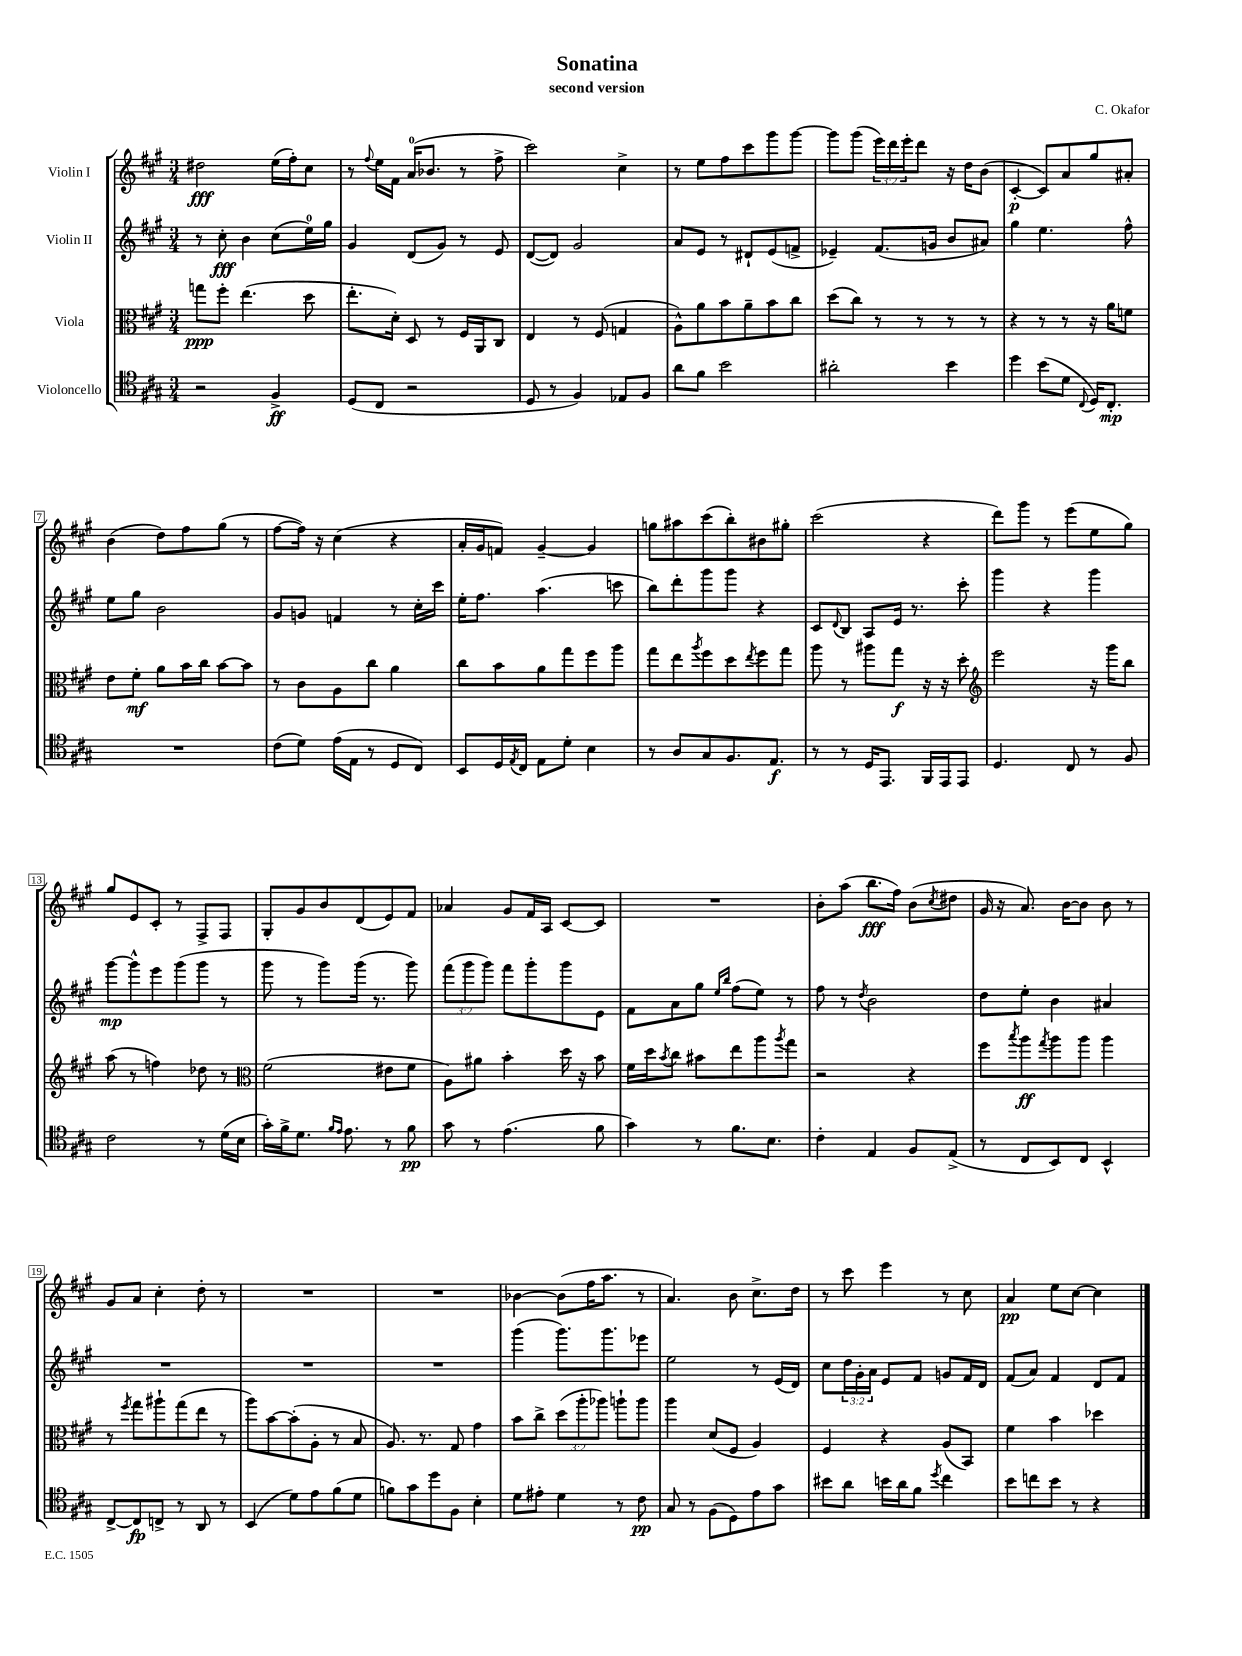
\header { title = "Sonatina" composer = "C. Okafor" subtitle = "second version" }
<<
\new StaffGroup <<
\new Staff = "s0" \with { instrumentName = "Violin I" } {
    \clef treble \key a \major \numericTimeSignature \time 3/4 \override Staff.TupletNumber.text = #tuplet-number::calc-fraction-text
    dis''2\fff e''16( fis''16-.) cis''8 |
    r8 \appoggiatura { fis''8 } e''16 fis'16 a'16-0( bes'8. r8 fis''8-> |
    cis'''2) cis''4-> |
    r8 e''8 fis''8 cis'''8 gis'''8 gis'''8~ |
    gis'''8 gis'''8( \tuplet 3/2 { e'''16) d'''16 e'''16-. } d'''8 r16 d''16 b'8( |
    cis'4~-.\p cis'8) a'8 gis''8 ais'8-. |
    b'4( d''8) fis''8 gis''8( r8 |
    fis''8~ fis''16) r16 cis''4( r4 |
    a'16-. gis'16 f'8) gis'4~-- gis'4 |
    g''8 ais''8 cis'''8( b''8-.) bis'8 gis''8-. |
    cis'''2( r4 |
    d'''8) gis'''8 r8 e'''8( e''8 gis''8) |
    gis''8 e'8 cis'8-. r8 fis8-> fis8 |
    gis8-. gis'8 b'8 d'8( e'8) fis'8 |
    aes'4 gis'8 fis'16 a16 cis'8~ cis'8 |
    R2. |
    b'8-. a''8( b''8.\fff fis''16) b'8( \acciaccatura { cis''8 } dis''8 |
    gis'16 r16 a'8.) b'16~ b'8 b'8 r8 |
    gis'8 a'8 cis''4-. d''8-. r8 |
    R2. |
    R2. |
    bes'4~ bes'8( fis''16 a''8. r8 |
    a'4.) b'8 cis''8.-> d''16 |
    r8 cis'''8 e'''4 r8 cis''8 |
    a'4\pp e''8 cis''8~ cis''4 \bar "|." |
}
\new Staff = "s1" \with { instrumentName = "Violin II" } {
    \clef treble \key a \major \numericTimeSignature \time 3/4 \override Staff.TupletNumber.text = #tuplet-number::calc-fraction-text
    r8 cis''8-.\fff b'4 cis''8( e''16-0) gis''16 |
    gis'4 d'8( gis'8) r8 e'8 |
    d'8~( d'8) gis'2 |
    a'8 e'8 r8 dis'8-! e'8( f'8-> |
    ees'4--) fis'8.( g'16 b'8 ais'8) |
    gis''4 e''4. fis''8-^ |
    e''8 gis''8 b'2 |
    gis'8 g'8 f'4 r8 cis''16-. cis'''16 |
    e''16-. fis''8. a''4.( c'''8 |
    b''8) d'''8-. gis'''8 gis'''8 r4 |
    cis'8 \appoggiatura { d'8 } b8 a8 e'16 r8. cis'''8-. |
    gis'''4 r4 gis'''4 |
    gis'''8~\mp gis'''8-^ e'''8 gis'''8( gis'''8 r8 |
    gis'''8 r8 gis'''8) gis'''16( r8. gis'''8) |
    \tuplet 3/2 { fis'''8( gis'''8 gis'''8) } fis'''8 gis'''8-. gis'''8 e'8 |
    fis'8 a'8 gis''8 \grace { e''16 b''16 } fis''8( e''8) r8 |
    fis''8 r8 \acciaccatura { d''8 } b'2 |
    d''8 e''8-. b'4 ais'4 |
    R2. |
    R2. |
    R2. |
    gis'''4( gis'''8.) gis'''8. ees'''8 |
    e''2 r8 e'16( d'16) |
    cis''8 \tuplet 3/2 { d''16 gis'16-. a'16 } e'8 fis'8 g'8 fis'16 d'16 |
    fis'8( a'8) fis'4 d'8 fis'8 \bar "|." |
}
\new Staff = "s2" \with { instrumentName = "Viola" } {
    \clef alto \key a \major \numericTimeSignature \time 3/4 \override Staff.TupletNumber.text = #tuplet-number::calc-fraction-text
    g''8\ppp fis''8-. e''4.( d''8 |
    e''8.-. d'16-.) d8 r8 fis16 a,16 cis8 |
    e4 r8 fis8( g4 |
    a8-^) a'8 b'8 a'8-- b'8 cis''8 |
    d''8( cis''8) r8 r8 r8 r8 |
    r4 r8 r8 r16 a'16 f'8 |
    e'8 fis'8-.\mf a'8 b'16 cis''16 b'8~ b'8 |
    r8 cis'8 a8 cis''8 a'4 |
    cis''8 b'8 a'8 gis''8 fis''8 a''8 |
    gis''8 e''8 \acciaccatura { a''8 } fis''8 d''8 \acciaccatura { e''8 } fis''8 gis''8 |
    a''8 r8 ais''8 gis''8\f r16 r16 d''8-. |
    \clef treble e'''2 r16 gis'''16 b''8 |
    a''8( r8 f''4) des''8 r8 |
    \clef alto fis'2( eis'8 fis'8 |
    a8) ais'8 b'4-. d''16 r16 b'8 |
    fis'16 d''16 \acciaccatura { b'8 } cis''8 bis'8 e''8 a''8 \acciaccatura { a''8 } gis''8 |
    r2 r4 |
    fis''8 \acciaccatura { b''8 } a''8\ff \acciaccatura { gis''8 } a''8 a''8 a''4 |
    r8 \acciaccatura { fis''8 } gis''8 ais''8-! gis''8( e''8 r8 |
    a''8) b'8~ b'8-.( a8-. r8 b8 |
    a8.) r8. gis8 gis'4 |
    b'8 cis''8-> \tuplet 3/2 { d''8( a''8-. aes''8) } a''8-! a''8 |
    a''4 d'8( fis8 a4) |
    fis4 r4 a8( b,8) |
    fis'4 b'4 des''4 \bar "|." |
}
\new Staff = "s3" \with { instrumentName = "Violoncello" } {
    \clef tenor \key a \major \numericTimeSignature \time 3/4
    r2 fis4->\ff |
    d8( cis8 r2 |
    d8 r8 fis4) ees8 fis8 |
    a'8 fis'8 b'2 |
    ais'2-. b'4 |
    d''4 b'8( d'8 \appoggiatura { cis8 } d16) cis8.-.\mp |
    R2. |
    cis'8( d'8) e'16( e16 r8 d8 cis8) |
    b,8 d16 \acciaccatura { e8 } cis16 e8 d'8-. b4 |
    r8 a8 gis8 fis8. e8.\f |
    r8 r8 d16 e,8. fis,16 e,16 e,8 |
    d4. cis8 r8 fis8 |
    cis'2 r8 d'16( b16 |
    gis'16-.) fis'16-> d'8. \grace { fis'16 e'16 } e'8. r8 fis'8\pp |
    gis'8 r8 e'4.( fis'8 |
    gis'4) r8 fis'8. b8. |
    cis'4-. e4 fis8 e8->( |
    r8 cis8 b,8) cis8 b,4-^ |
    cis8~-> cis8\fp c8-> r8 a,8 r8 |
    b,4( d'8) e'8 fis'8( d'8 |
    f'8) gis'8 d''8 fis8 b4-. |
    d'8 eis'8-. d'4 r8 cis'8\pp |
    gis8 r8 fis8( d8) e'8 gis'8 |
    bis'8 a'8 b'16 a'16 fis'8 \acciaccatura { d''8 } cis''4 |
    b'8 c''8 b'8 r8 r4 \bar "|." |
}
>>
>>
\layout { \context { \Score \override BarNumber.stencil = #(make-stencil-boxer 0.1 0.3 ly:text-interface::print) } }
